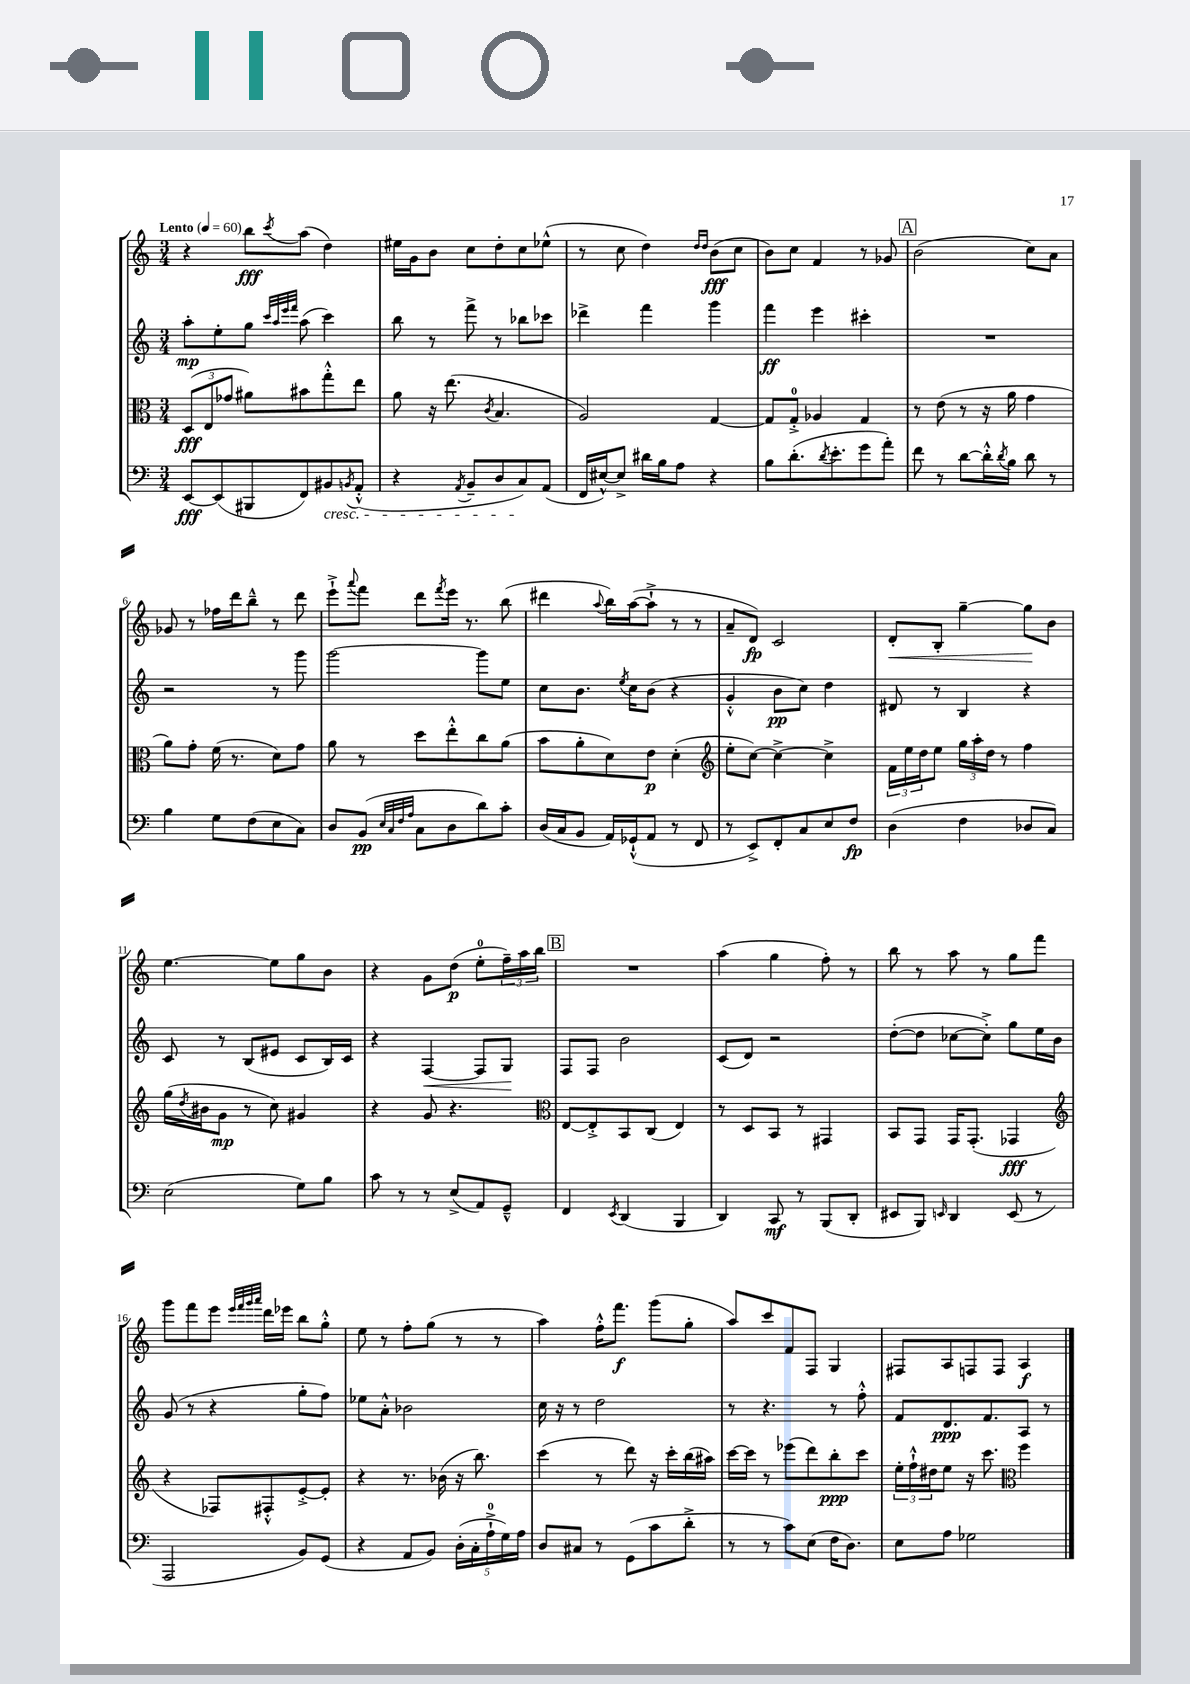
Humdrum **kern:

**kern	**kern	**kern	**kern
*staff4	*staff3	*staff2	*staff1
*clefF4	*clefC3	*clefG2	*clefG2
*k[]	*k[]	*k[]	*k[]
*M3/4	*M3/4	*M3/4	*M3/4
*MM60	*MM60	*MM60	*MM60
[8EE/L	(12D/L	8aa'\L	4r
.	12E/	.	.
(8EE/]	.	8ee'\	.
.	12g-/J	.	.
8BBB#/	8a#\L)	8gg\J	8bb\L
.	.	32qqccc/LLL	.
.	.	32qqaa/	.
.	.	32qqeee/	.
.	.	32qqfff/JJJ	8qccc/
8FF/)	8b#\	(8aa\	(8aa\J
8BB#/	8gg'^^\	4ccc\)	4dd\)
8qBB/	.	.	.
(8AA'^^/J	8ee\J	.	.
=	=	=	=
4r	8a\	8bb\	16ee#\LL
.	.	.	16g\J
.	16r	8r	8b\J
.	(8.ee\	.	.
8qAA/	.	.	.
8BB~/L	.	8fff^\	8cc\L
.	8qc/	.	.
8D/	4.B/	8r	8dd'\
8C/)	.	8bb-\L	8cc\
(8AA/J	.	8ccc-\J	(8ee-^^\J
=	=	=	=
16FF/LL	2A/)	4ddd-^\	8r
[16E#^^/J)	.	.	.
8E#^/]J	.	.	8cc\
16d#\LL	.	4fff\	4dd\)
16B\J	.	.	.
8A\J	.	.	.
.	.	.	16qqdd/LL
.	.	.	16qqdd/JJ
4r	[4G/	4ggg\	(8b\L
.	.	.	8cc\J
=	=	=	=
8B\L	8G/]L	4fff\	8b\L)
(8.d'\	8G'^/J	.	8cc\J
.	4A-/	4eee\	4f/
8qd/	.	.	.
8.e'\	.	.	.
8g\	4G/	4ccc#'\	8r
8a'\J)	.	.	8g-/
=	=	=	=
8f\	8r	2.r	(2b\
8r	(8e\	.	.
[8d\L	8r	.	.
16d'^^\]L	16r	.	.
8qd/	.	.	.
16B\JJ	16a\	.	.
8d\	4g\	.	8cc\L)
8r	.	.	8a\J
=	=	=	=
4B\	8a\L)	2r	8g-/
.	8g'\J	.	8r
8G\L	(16f\	.	16ff-\LL
.	8.r	.	16ddd\J
(8F\	.	.	8bb~^^\J
8E\	8d\L)	8r	8r
8C\J)	8g\J	8ggg\	8ddd\
=	=	=	=
8D/L	8a\	[2ggg\	8eee`^\L
.	.	.	8qqaaa/
(8BB/J	8r	.	8fff\J
32qqE/LLL	.	.	.
32qqC/	.	.	.
32qqF/	.	.	.
32qqA/JJJ	.	.	.
8C\L	8dd\L	.	8ddd\L
.	.	.	8qfff/
8D\	8ee'^^\	.	16eee\Jk
.	.	.	8.r
8d\)	8cc\	8ggg\]L	.
8c'\J	(8a\J	8ee\J	(8bb\
=	=	=	=
(16D/LL	8b\L	8cc\L	4ddd#\
16C/J	.	.	.
8BB/J	8a'\	8.b\J	.
.	.	.	8qqaa/
16AA/LL)	8d\)	.	16bb\LL)
.	.	8qee/	.
(16GG-`^^/J	.	16cc\LK	([16aa\J
8AA/J	8e\J	(8b\J	8aa`^\]J
8r	(4d'\	4r	8r
8FF/	.	.	8r
=	=	=	=
*	*clefG2	*	*
8r	8ee'\L	4g'^^/	8a~/L
8EE^/L)	[8cc\J)	.	8d/J)
8FF'/	4cc^\_	8b\L	2c/
8C/	.	8cc\J)	.
8E/	4cc^\]	4dd\	.
8F/J	.	.	.
=	=	=	=
(4D\	24f\LL	8d#/	8d'/L
.	24ee\	.	.
.	24dd\J	.	.
.	8ee\J	8r	8B'/J
4F\	24gg\LL	4B/	[4gg~\
.	24aa'\	.	.
.	24dd\JJ	.	.
.	8r	.	.
8D-/L	4ff\	4r	8gg\]L
8C/J)	.	.	8b\J
=	=	=	=
(2E\	(16gg\LL	8c/	[4.ee\
.	8qdd/	.	.
.	16b#\J	.	.
.	8g\J	8r	.
.	8r	(8B/L	.
.	8cc\)	8e#/J	8ee\]L
8G\L)	4g#/	8c/L	8gg\
8B\J	.	16B/L)	8b\J
.	.	16c/JJ	.
=	=	=	=
8c\	4r	4r	4r
8r	.	.	.
8r	8g/	[4F/	8g\L
(8E^/L	4.r	.	(8dd\J
8AA/)	.	8F/]L	8ee'\L
8GG~^^/J	.	8G/J	24ff~\L)
.	.	.	24aa\
.	.	.	24bb\JJ
=	=	=	=
*	*clefC3	*	*
4FF/	[8E/L	8F/L	2.r
.	8E'^/]	8F/J	.
8qEE/	.	.	.
(4DD/	8BB/	2b\	.
.	(8C/J	.	.
4BBB/	4E/)	.	.
=	=	=	=
4DD/)	8r	(8c/L	(4aa\
.	8D/L	8d/J)	.
8CC/	8BB/J	2r	4gg\
8r	8r	.	.
(8BBB/L	4GG#/	.	8ff'\)
8DD'/J	.	.	8r
=	=	=	=
8EE#/L	8BB/L	([8dd'\L	8bb\
8BBB/J)	8GG/J	8dd\]J	8r
16qqEE/	.	.	.
4DD/	16GG/LK	[8cc-\L	8aa\
.	(8.GG'/J	.	.
.	.	8cc-'^\]J)	8r
(8EE/	4GG-/	8gg\L	8gg\L
8r	.	16ee\L	8fff\J
.	.	16b\JJ	.
=	=	=	=
*	*clefG2	*	*
2AAA/	4r	(8g/	8ggg\L
.	.	8r	8fff\
.	8F-/L)	4r	8eee\J
.	.	.	32qqeee/LLL
.	.	.	32qqfff/
.	.	.	32qqggg/
.	.	.	32qqaaa/JJJ
.	8F#'^^/	.	16ddd\LL
.	.	.	16eee-\JJ
8BB/L)	[8e'^/	8gg'\L	8bb\L
(8GG/J	8e'/]J	8ff\J)	8gg'^^\J
=	=	=	=
4r	4r	8ee-\L	8ee\
.	.	8a'^^\J	8r
8AA/L	8.r	2b-\	8ff'\L
8BB/J)	.	.	(8gg\J
.	(16b-\	.	.
(20D'\LL	16r	.	8r
20C'\	.	.	.
.	8.bb\)	.	.
20A`^\	.	.	.
.	.	.	8r
20G\)	.	.	.
20A\JJ	.	.	.
=	=	=	=
8D/L	(4ccc\	16cc\	4aa\)
.	.	16r	.
8C#/J	.	8r	.
8r	8r	2dd\	16ff'^^\LK
.	.	.	8.fff\J
(8GG\L	8ddd\)	.	.
8c\	16r	.	(8ggg\L
.	16ccc'\LL	.	.
8d'^\J	(16bb\	.	8gg'\J
.	16aa#\JJ)	.	.
=	=	=	=
8r	[16ccc\LL	8r	8aa/L)
.	16ccc\]JJ	.	.
8r	8r	4.r	8ccc/
8c\L)	(8eee-\L	.	8f/
(8E\J	8ddd\)	.	8F/J
16F\LK	8bb'\	8r	4G/
8.D\J)	.	.	.
.	8ccc\J	8ff'^^\	.
=	=	=	=
8E\L	24ee'\LL	8f/L	8F#/L
.	24ff`^^\	.	.
.	24dd#\J	.	.
8A\J	8ee\J	8.d/	8A/
2G-\	16r	.	8F/
.	8.ccc\	8.f/	.
.	.	.	8F/J
*	*clefC3	*	*
.	4ff\	8A/J	4A/
.	.	8r	.
==	==	==	==
*-	*-	*-	*-
